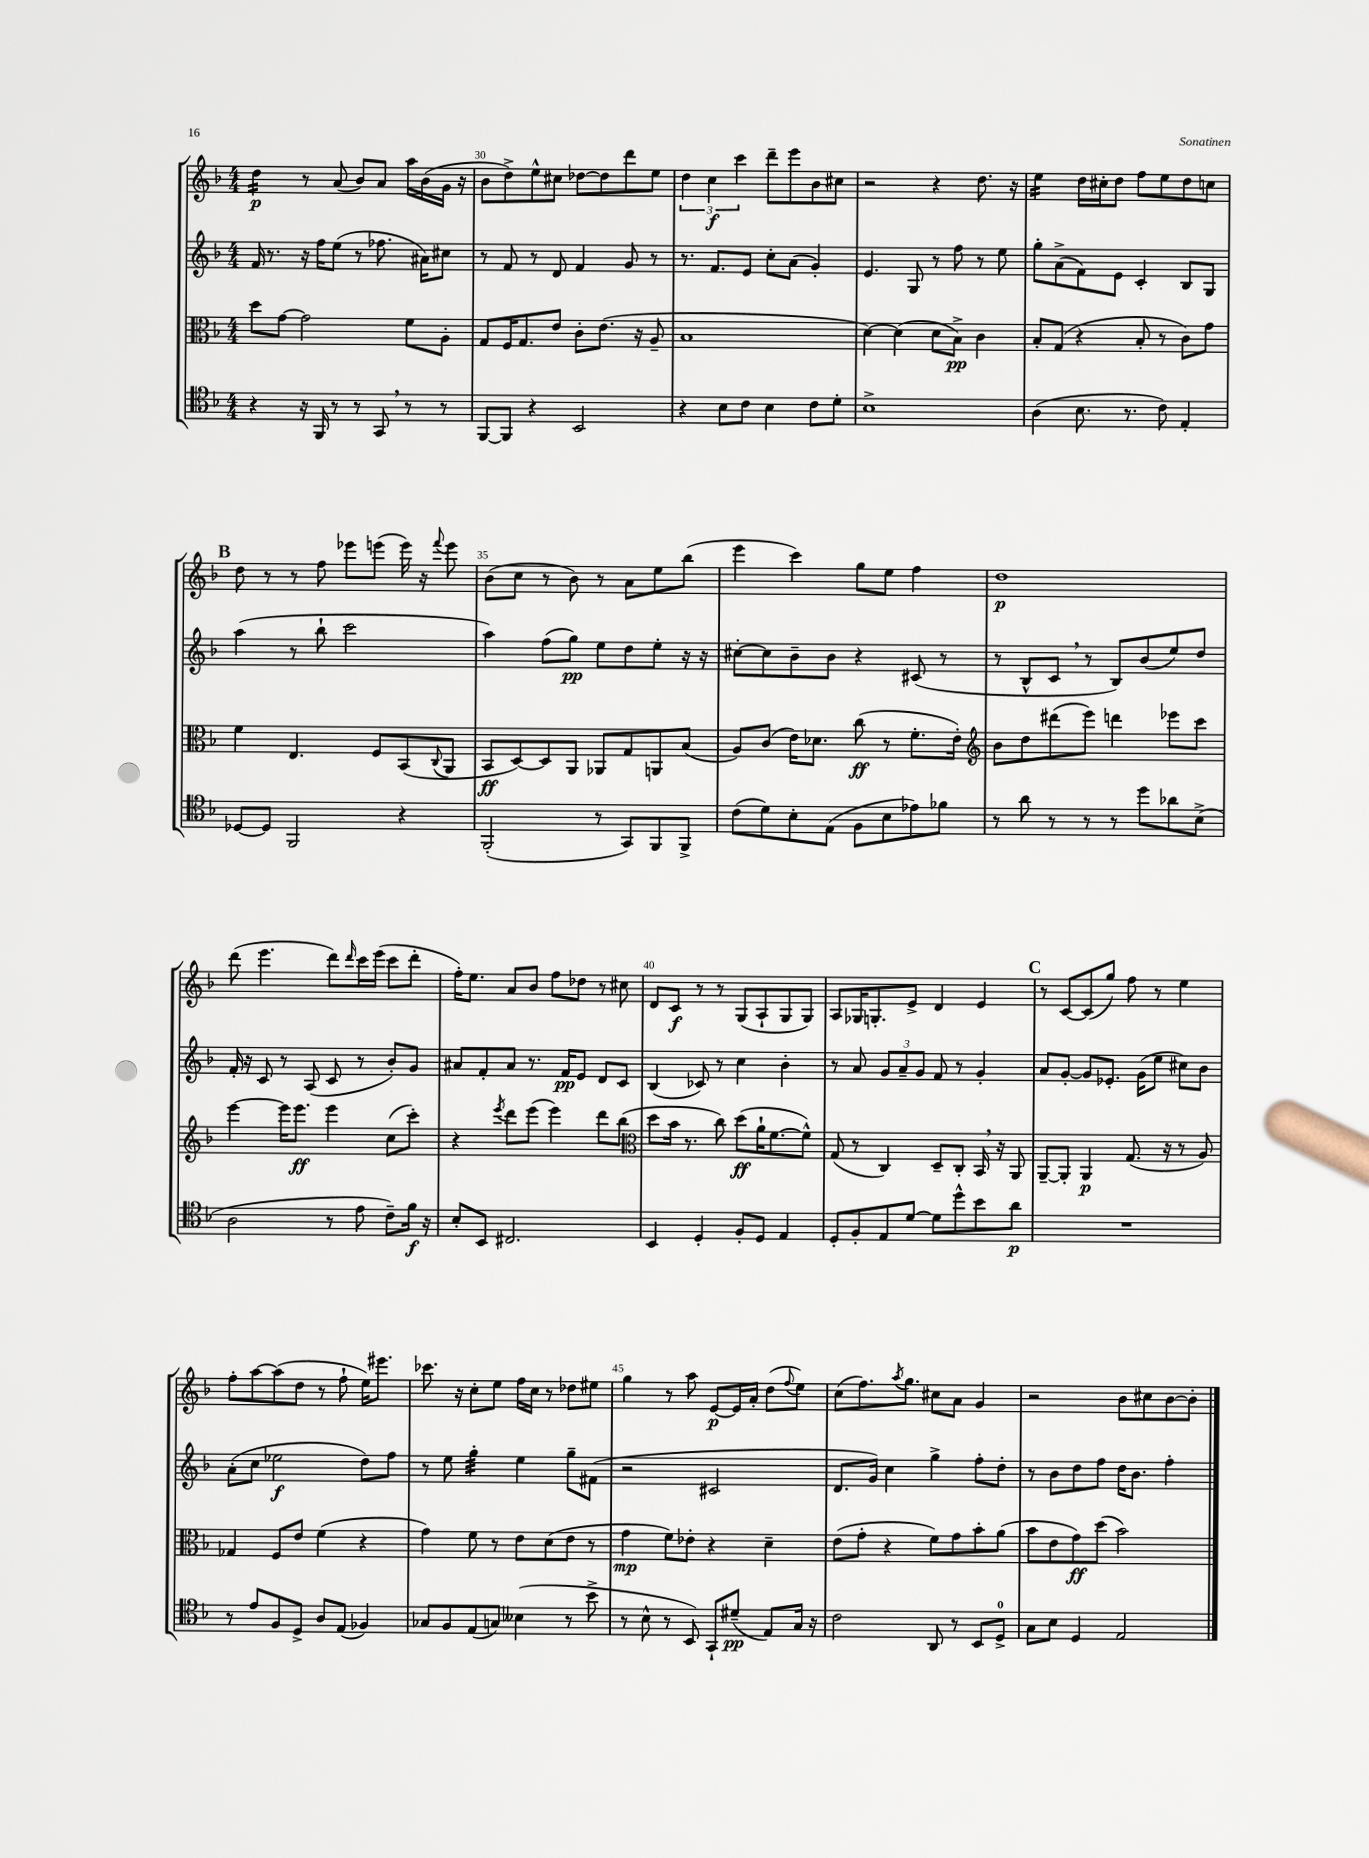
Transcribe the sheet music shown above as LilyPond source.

<<
\new StaffGroup <<
\new Staff = "s0" {
    \clef treble \key f \major \numericTimeSignature \time 4/4
    d''4:16\p r8 a'8( bes'8) a'8 a''16 bes'16( g'16 r16 |
    bes'8 d''8->) e''8-^ cis''8 des''8~ des''8 d'''8 e''8 |
    \tuplet 3/2 { d''4 c''4\f c'''4 } d'''8-- e'''8 bes'8 cis''8 |
    r2 r4 d''8. r16 |
    e''4:16 d''16 cis''16-. d''8 f''8 e''8 d''8 c''8 |
    \mark \markup { \bold "B" } d''8 r8 r8 f''8 ees'''8 e'''8( e'''16) r16 \appoggiatura { f'''8 } e'''8 |
    bes'8( c''8 r8 bes'8) r8 a'8 e''8 bes''8( |
    e'''4 c'''4) g''8 e''8 f''4 |
    d''1\p |
    d'''8( e'''4. d'''8) \grace { d'''16 } c'''16 e'''16( c'''8 d'''8-. |
    f''16-.) e''8. a'8 bes'8 f''8 des''8 r8 cis''8 |
    d'8 c'8\f r8 r8 g8( a8-! g8 g8) |
    a8 ges16 g8.-. e'8-> d'4 e'4 |
    \mark \markup { \bold "C" } r8 c'8~ c'8( g''8) f''8 r8 e''4 |
    f''8-. a''8~ a''8( d''8 r8 f''8-! e''16) eis'''8. |
    ces'''8. r16 c''8-. e''8 f''16 c''16 r8 des''8 eis''8 |
    g''4 r8 a''8 e'8~\p e'16 a'16-. d''8( \appoggiatura { f''8 } e''8) |
    c''8( f''8.) \acciaccatura { a''8 } g''8. cis''8 a'8 g'4 |
    r2 bes'8 cis''8 bes'8~ bes'8-. \bar "|." |
}
\new Staff = "s1" {
    \clef treble \key f \major \numericTimeSignature \time 4/4
    f'16 r8. r16 f''16 e''8( r8 fes''8. ais'16) cis''8 |
    r8 f'8 r8 d'8 f'4 g'8 r8 |
    r8. f'8. e'8 c''8-. a'8( g'4-.) |
    e'4. g8 r8 f''8 r8 e''8 |
    g''8-. a'8->( f'8) e'8 c'4-. bes8 g8 |
    \mark \markup { \bold "B" } a''4( r8 bes''8-! c'''2 |
    a''4) f''8( g''8\pp) e''8 d''8 e''8-. r16 r16 |
    cis''8~-. cis''8 bes'8-- bes'8 r4 cis'8( r8 |
    r8 bes8-^ c'8 \breathe r8 bes8) bes'8( e''8) d''8 |
    f'16-. r16 c'8 r8 a8( c'8 r8 bes'8-.) g'8 |
    ais'8 f'8-. ais'8 r8. f'16\pp e'8 d'8 c'8 |
    bes4( ces'8) r8 c''4 bes'4-. |
    r8 a'8 \tuplet 3/2 { g'8 a'8-- g'8 } f'8 r8 g'4-. |
    \mark \markup { \bold "C" } a'8 g'8~-. g'8 ees'8.-. g'16( e''8 cis''8) bes'8 |
    a'8-.( c''8 ees''2\f d''8) f''8 |
    r8 e''8 g''4:32-. e''4 g''8-- fis'8( |
    r2 cis'2 |
    d'8. g'16) c''4 g''4-> f''8-. d''8-. |
    r8 bes'8 d''8 f''8 d''16 bes'8. f''4-. \bar "|." |
}
\new Staff = "s2" {
    \clef alto \key f \major \numericTimeSignature \time 4/4
    d''8 g'8~ g'2 f'8 a8-. |
    g8 f16 g8. e'8 c'8-. e'8.( r16 a8-- |
    bes1 |
    d'4~) d'4( d'8 bes8->\pp) c'4 |
    bes8-. g8( r4 bes8-. r8 c'8) g'8 |
    \mark \markup { \bold "B" } f'4 e4. f8 bes,8( \appoggiatura { c8 } a,8 |
    bes,8\ff d8~) d8 a,8 aes,8 g8 a,8 bes8( |
    a8) c'8( e'16) des'8. c''8\ff( r8 f'8.-. e'16-.) |
    \clef treble bes'8 d''8 dis'''8( e'''8) d'''4 ees'''8 c'''8 |
    e'''4~ e'''16 e'''8.\ff e'''4 c''8( c'''8-.) |
    r4 \acciaccatura { e'''8 } d'''8 e'''8( e'''4) d'''8 bes''8( |
    \clef alto d''8 bes'16 r8. c''8) d''8\ff( a'16-! f'8.~ f'8-^) |
    g8( r8 c4) d8-- c8-. bes,16 \breathe r16 a,8 |
    \mark \markup { \bold "C" } a,8~-- a,8-. a,4\p g8.( r16 r8 a8) |
    ges4 f8 e'8 f'4( r4 |
    g'4) f'8 r8 e'8 d'8( e'8 r8 |
    g'4\mp f'8) ees'8-. r4 d'4-- |
    e'8( g'8-. r4 f'8) g'8 bes'8-. a'8( |
    bes'8 e'8 g'8\ff) d''8( bes'2) \bar "|." |
}
\new Staff = "s3" {
    \clef tenor \key f \major \numericTimeSignature \time 4/4
    r4 r16 f,16 r8 r8 g,8 \breathe r8 r8 |
    f,8~ f,8 r4 bes,2 |
    r4 bes8 c'8 bes4 c'8 d'8-. |
    bes1-> |
    a4( bes8. r8. c'8) e4-. |
    \mark \markup { \bold "B" } des8~ des8 f,2 r4 |
    f,2-.( r8 g,8) f,8 f,8-> |
    c'8( d'8) bes8-. e8( f8 bes8 ees'8) fes'8 |
    r8 a'8 r8 r8 r8 d''8 aes'8 bes8->( |
    a2 r8 e'8 c'8--) f'16\f r16 |
    bes8-. bes,8 cis2. |
    bes,4 d4-. f8-. d8 e4 |
    d8-. f8-. e8 d'8~ d'8 d''8-^ bes'8 a'8\p |
    \mark \markup { \bold "C" } R1 |
    r8 e'8 f8 d8-> a8 e8( fes4) |
    ges8 f8 e8( g8) beses4( r8 bes'8-> |
    r8 bes8-^ r8 bes,8) g,8-! dis'8--\pp( e8) g16 r16 |
    c'2 a,8 r8 bes,8 d8-0-> |
    g8 bes8 d4 e2 \bar "|." |
}
>>
>>
\layout { \context { \Score currentBarNumber = #29 \override BarNumber.break-visibility = ##(#f #t #t) barNumberVisibility = #(every-nth-bar-number-visible 5) } }
